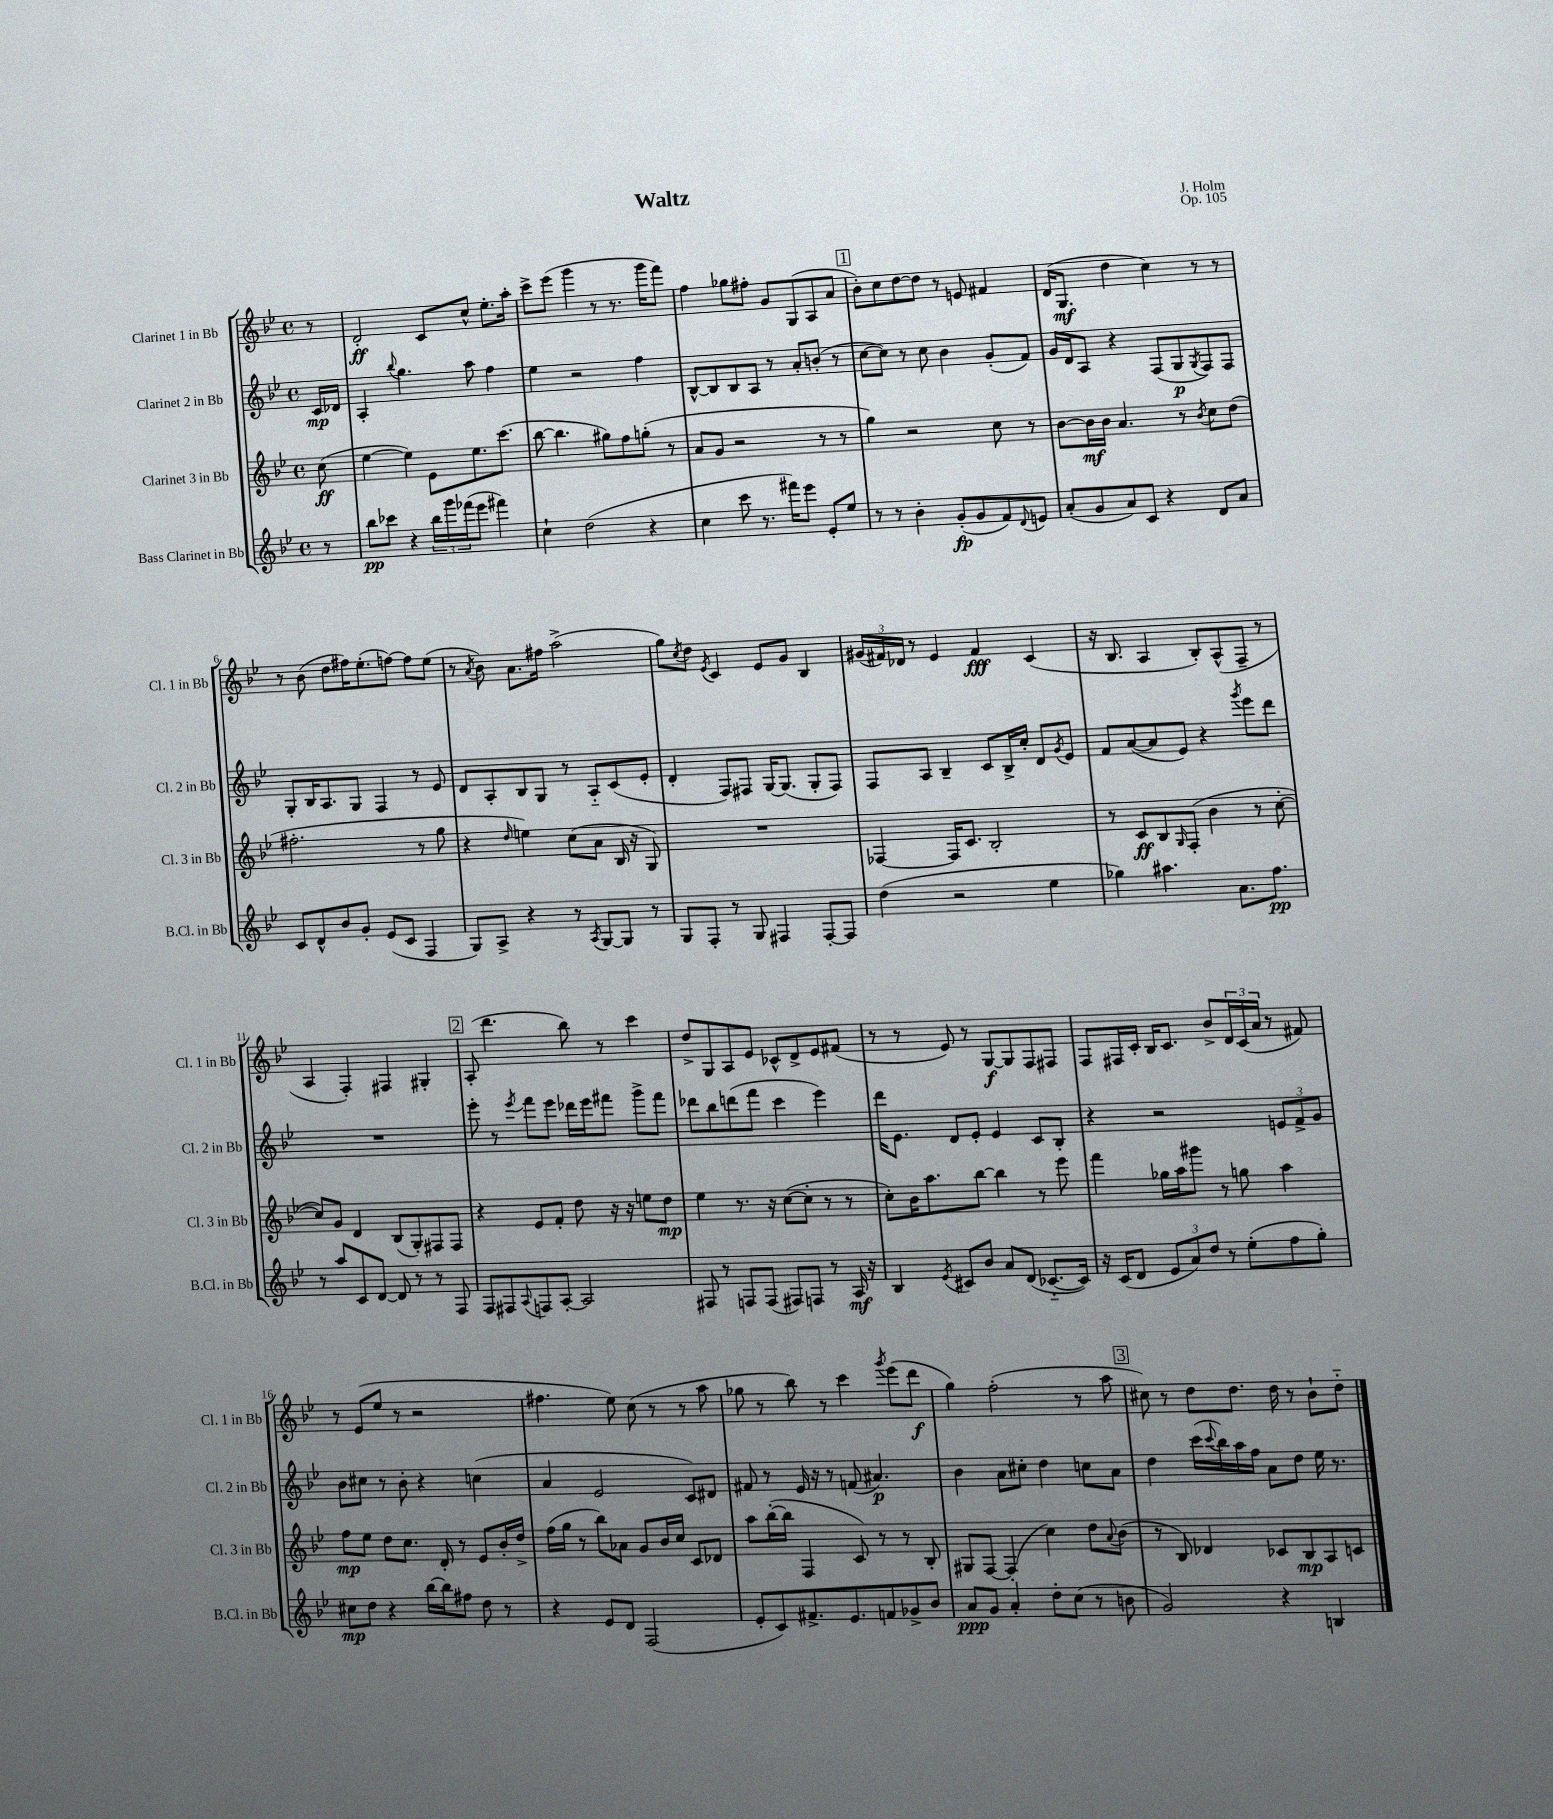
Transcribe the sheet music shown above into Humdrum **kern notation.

**kern	**kern	**kern	**kern
*staff4	*staff3	*staff2	*staff1
*clefG2	*clefG2	*clefG2	*clefG2
*k[b-e-]	*k[b-e-]	*k[b-e-]	*k[b-e-]
*M4/4	*M4/4	*M4/4	*M4/4
*met(c)	*met(c)	*met(c)	*met(c)
8r	(8cc	16c	8r
.	.	16d-	.
=	=	=	=
8bb-	[4ee-	4A'	2d'
8ccc-	.	.	.
.	.	8qqbb-	.
4r	4ee-])	4.gg	.
24bb-	8e-	.	8c
24ggg	.	.	.
(24fff-	.	.	.
8eee-	8.ee-	8aa	8cc^^
4fff#)	.	4ff	8.ee-'
.	(8.ccc	.	.
.	.	.	16aa'
=	=	=	=
4cc`	[8bb-	4ee-	8ccc^
.	4.bb-]	.	(8eee-
(2dd	.	2r	4ggg
.	8gg#)	.	8r
.	8ff	.	8.r
4r	(8gg'	4ff	.
.	.	.	16ggg
.	8r	.	8fff)
=	=	=	=
4cc	8a	[8B-^^	4ff
.	8g	8B-]	.
8ccc	2r	8B-	8gg-
8.r	.	8A	8ff#'
.	.	8r	8g
16fff#)	.	.	.
8eee-	.	8a'	(8G
8e-'	8r	(8b'	8A
8ee-	8r	8r	8a
=	=	=	=
8r	4gg)	[8cc	8b-')
8r	.	8cc])	8cc
4b-'	2r	8r	[8dd
.	.	8cc	8dd]
(8g'	.	4b-	8r
8g	.	.	8e
8f)	8cc	(8g'	4f#
8qqd	.	.	.
8e	8r	8f)	.
=	=	=	=
(8a'	[8b-	16g	(16d
.	.	16d	8.G
8g	16b-]	8A	.
.	16b-	.	.
8a)	4.a	4r	4dd
8c	.	.	.
4r	.	(8F	4cc)
.	8r	8G	.
.	8qb-	8qG	.
8d	8cc	8F)	8r
8a	(8dd	8F	8r
=	=	=	=
8c	2.ff#'	8G'	8r
8d^^	.	16B-	(8b-
.	.	8.A	.
8b-	.	.	8dd
8g'	.	8G	16ff#)
.	.	.	(8.ee-'
(8e-	.	4F	.
8c	.	.	[8ff)
4F	8r	8r	8ff]
.	8gg	8e-	(8ee-
=	=	=	=
8G)	4r	8d	8r
.	.	.	8qa
8A^	.	8A'	8b-)
.	16qqdd	.	.
4r	4ee)	8B-	8.a
.	.	8G	.
.	.	.	16ff#
8r	(8cc	8r	(2aa^
8qA	.	.	.
[8G	8a	8A'~	.
8G]	16B-	(8c	.
.	16r	.	.
8r	8G)	8e-'	.
=	=	=	=
8G	1r	4d'	8gg)
.	.	.	8qcc
8F'	.	.	8dd
.	.	.	8qe-
8r	.	8F)	4c
8G	.	8F#	.
4F#	.	[16G	8e-
.	.	(8.G]	.
.	.	.	8g
[8F#'	.	8G'	4B-
8F#]	.	8F#)	.
=	=	=	=
(4dd	[4F-	8F	(24g#
.	.	.	24f#)
.	.	.	24d-
.	.	8A	8r
2r	16F-]	4B-~	4e-
.	8.c	.	.
.	2B-'	8c	4f#
.	.	16B-^	.
.	.	16cc'	.
4ee-	.	8d	(4c
.	.	8qg	.
.	.	8e-	.
=	=	=	=
4gg-)	8r	8f	16r
.	.	.	8.B-
.	8c	([8a	.
4.aa#	8B-	8a]	4A
.	16qqG	.	.
.	(8F'	8e-)	.
.	4b-	4r	8B-')
8.a	.	.	(8A^^
.	.	8qggg	.
.	8r	8eee-	8F~
8.ff	.	.	.
.	[8cc'	8ddd	8r
=	=	=	=
8r	8cc])	1r	4A
8aa	8g	.	.
8c	4d	.	4F')
[8d	.	.	.
8d]	(8B-	.	4F#
8r	8G')	.	.
8r	8F#	.	4G#'
8F	8F#	.	.
=	=	=	=
8F	4r	8eee-'	(8A'
8F#	.	8r	4.ddd
8qqA	.	8qeee-	.
8F	8e-	8fff	.
[8A'	8f'	8eee-	.
2A]	8dd	16ddd-	8bb-)
.	.	16eee-	.
.	16r	8fff#	8r
.	16r	.	.
.	8ee	8ggg^	4ccc
.	8dd	8fff#	.
=	=	=	=
8F#	4ee-	8ddd-	8dd^
8r	.	8bb-	8G
8F	8.r	(8ddd	8A
(8F	.	8fff	8e-
.	16r	.	.
8F#)	([8cc	4ccc	8c-^^
8F	8cc']	.	8d^
8r	8r	4eee-)	8e-
16A	8r	.	(8f#
16r	.	.	.
=	=	=	=
4B-	8cc')	16ddd	8r
.	.	8.e-	.
.	16b-	.	8r
.	8.aa	.	.
8qe-	.	.	.
8c#	.	8d	8e-)
8b-	[8bb-	8e-'	8r
8a	4bb-]	4e-	[8G
(8d	.	.	8G]
[8.c-'~	8r	8c	8F
.	8eee-	8B-'	8F#
16c-])	.	.	.
=	=	=	=
16r	4fff	4r	8F
(16c	.	.	.
8d	.	.	16F#
.	.	.	16c'
12e-	16gg-	2r	16B-
.	16aa	.	8.c
12a)	.	.	.
.	8ggg#	.	.
12dd	.	.	.
8r	8r	.	8b-^
(8ee-'	8gg	.	24d
.	.	.	(24c
.	.	.	24a
8ff	4aa	12e	8r
.	.	12f^	.
8gg')	.	.	8f#)
.	.	12g	.
=	=	=	=
8cc#	8ff	8b-	8r
8dd	8ee-	8cc#	(8e-
4r	8dd	8r	8ee-
.	8.cc	8b-'	8r
[16bb-	.	4r	2r
16bb-]	16d'	.	.
8ff#	8r	.	.
8dd	8e-	(4cc	.
8r	16b-'	.	.
.	16dd^	.	.
=	=	=	=
4r	(16ff	4a	4.ff#
.	16gg	.	.
.	8r	.	.
8e-	8bb-)	2e-	.
8d	8a-	.	8ee-)
(2F	8g	.	(8cc
.	16b-	.	8r
.	16cc	.	.
.	8c	8c)	8r
.	8d-	8d#	8aa
=	=	=	=
8e-'	8aa	8f#	8gg-
8c)	([16bb-'	8r	8r
.	16bb-]	.	.
8.f#^	4F	16e-	8bb-)
.	.	16r	.
.	.	8r	8r
8.e-	.	.	.
.	8c)	(8f	4ccc
8f	8r	4.a#)	.
.	.	.	8qggg
8g-^	8r	.	(8eee-
8b-	8B-'	.	8ddd
=	=	=	=
8a	8G#	4b-	4gg)
8g	[8F	.	.
4a'	(4F']	8a	(2ff'
.	.	8cc#'	.
8dd'	4cc)	4dd	.
(8cc	.	.	.
8r	8dd	8cc	8r
.	8qqa	.	.
8b	(8b-	8a	8aa
=	=	=	=
2g)	8r	4dd	8cc#)
.	8B-)	.	8r
.	4d-	(16ccc	8dd
.	.	8qqccc	.
.	.	16bb-)	.
.	.	16aa	8.dd
.	.	16ff	.
4r	8c-	8a	.
.	.	.	16dd
.	8B-	8dd	8r
4B	8A	16ee-	8b-`
.	.	8.r	.
.	8c	.	8dd'~
==	==	==	==
*-	*-	*-	*-
